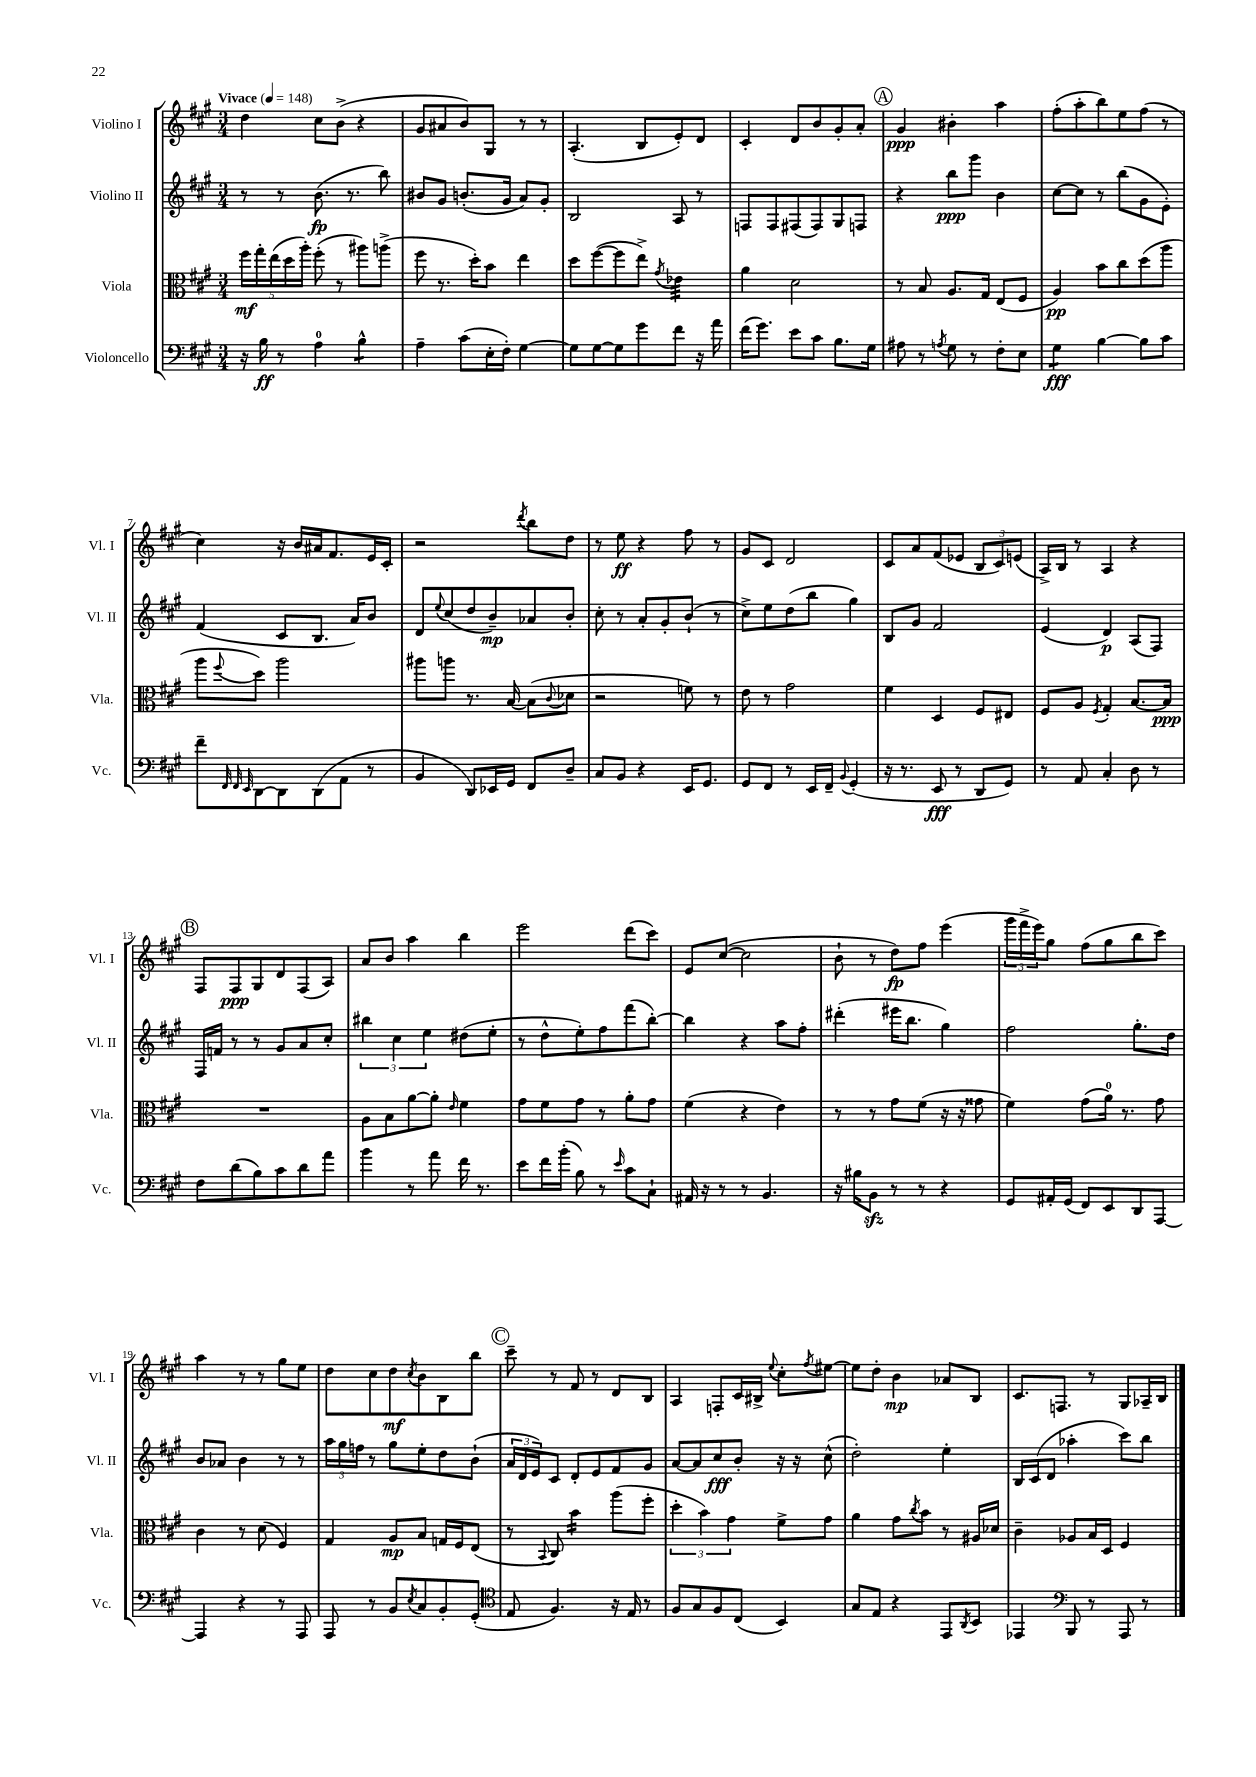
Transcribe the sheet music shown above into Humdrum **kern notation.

**kern	**kern	**kern	**kern
*staff4	*staff3	*staff2	*staff1
*clefF4	*clefC3	*clefG2	*clefG2
*k[f#c#g#]	*k[f#c#g#]	*k[f#c#g#]	*k[f#c#g#]
*M3/4	*M3/4	*M3/4	*M3/4
*MM148	*MM148	*MM148	*MM148
16r	20ff#	8r	4dd
.	20gg#'	.	.
16B	.	.	.
.	(20ee	.	.
8r	.	8r	.
.	20dd	.	.
.	20aa')	.	.
4A	(8ff#'	(8.b	8cc#
.	8r	.	(8b^
.	.	8.r	.
4B^^	8aa#)	.	4r
.	(8aa^	8bb)	.
=	=	=	=
4A~	8ff#	8b#	8g#
.	8.r	8g#	8a#
(8c#	.	(8.b'	8b)
.	16dd')	.	.
16E'	8b	.	8G#
16F#')	.	16g#	.
[4G#	4ee	8a)	8r
.	.	8g#'	8r
=	=	=	=
8G#]	8dd	2B	(4.A'
[8G#	([8ff#	.	.
8G#]	8ff#]	.	.
8g#	8ee^)	.	8B
.	8qg#	.	.
8f#	4e-	8A	8e')
16r	.	8r	8d
16a	.	.	.
=	=	=	=
(16f#	4a	8F	4c#'
8.g#)	.	.	.
.	.	8F	.
8e	2d	(8F#	8d
8c#	.	8F#)	8b
8.B	.	8G#	8g#'
.	.	8F	8a'
16G#	.	.	.
=	=	=	=
8A#	8r	4r	4g#
8r	8B	.	.
8qA	.	.	.
8G#	8.A	8bb	4b#'
8r	.	8ggg#	.
.	16G#	.	.
8F#'	(8E	4b	4aa
8E	8F#	.	.
=	=	=	=
4G#	4A)	[8cc#	(8ff#'
.	.	8cc#]	8aa'
[4B	8b	8r	8bb)
.	8cc#	(8bb	8ee
8B]	(8dd	8g#	(8ff#
8c#	8aa	8e')	8r
=	=	=	=
8f#~	8aa	(4f#	4cc#)
32qqFF#	.	.	.
32qqFF#	.	.	.
32qqEE	8qqff#	.	.
[8DD	8dd)	.	.
8DD]	2aa	8c#	16r
.	.	.	16b
(8DD	.	8.B	16a#
.	.	.	8.f#
8AA	.	.	.
.	.	16a)	.
8r	.	8b	16e
.	.	.	16c#'
=	=	=	=
4BB	8aa#	8d	2r
.	.	8qqee	.
.	8aa	(8cc#	.
8DD)	8.r	8dd	.
16EE-	.	8b~)	.
16GG#	[16B	.	.
.	.	.	8qddd
8FF#	(8B]	8a-	8bb
.	8qqc#	.	.
8D~	8d-	8b'	8dd
=	=	=	=
8C#	2r	8cc#'	8r
8BB	.	8r	8ee
4r	.	8a'	4r
.	.	8g#'	.
16EE	8f)	(8b`	8ff#
8.GG#	.	.	.
.	8r	8r	8r
=	=	=	=
8GG#	8e	8cc#^)	8g#
8FF#	8r	8ee	8c#
8r	2g#	(8dd	2d
16EE	.	8bb	.
16FF#~	.	.	.
8qqBB	.	.	.
(4GG#'	.	4gg#)	.
=	=	=	=
16r	4f#	8B	8c#
8.r	.	.	.
.	.	8g#	8a
8EE	4D	2f#	(8f#
8r	.	.	8e-
8DD	8F#	.	12B
.	.	.	12c#)
8GG#)	8E#	.	.
.	.	.	(12e
=	=	=	=
8r	8F#	(4e	16A^)
.	.	.	16B
8AA	8A	.	8r
.	8qF#	.	.
4C#'	4G#'	4d)	4A
8D	[8.B	(8A	4r
8r	.	8F#)	.
.	16B]	.	.
=	=	=	=
8F#	2.r	16F#	8F#
.	.	16f	.
(8d	.	8r	8F#
8B)	.	8r	8G#
8c#	.	8g#	8d
8d	.	8a	(8F#
8a	.	8cc#'	8A)
=	=	=	=
4b	8A	6bb#	8a
.	8B	.	8b
.	.	6cc#	.
8r	[8a	.	4aa
.	.	6ee	.
8a	8a']	.	.
.	16qqe	.	.
16f#	4f#	(8dd#	4bb
8.r	.	.	.
.	.	8ee'	.
=	=	=	=
8e	8g#	8r	2eee
16f#	8f#	8dd^^	.
(16b'	.	.	.
8B)	8g#	8ee')	.
8r	8r	8ff#	.
16qqe	.	.	.
8c#	8a'	(8fff#	(8ddd
8C#`	8g#	[8bb')	8ccc#)
=	=	=	=
16AA#	(4f#	4bb]	8e
16r	.	.	.
8r	.	.	([8cc#
8r	4r	4r	2cc#]
4.BB	.	.	.
.	4e)	8aa	.
.	.	8ff#'	.
=	=	=	=
16r	8r	(4ddd#'	8b`
16B#	.	.	.
8BB	8r	.	8r
8r	8g#	16eee#	8dd)
.	.	8.bb	.
8r	(8f#	.	8ff#
4r	16r	4gg#)	(4eee
.	16r	.	.
.	8g##	.	.
=	=	=	=
8GG#	4f#)	2ff#	24ggg#
.	.	.	24fff#^
.	.	.	24eee)
16AA#'	.	.	8gg#
(16GG#	.	.	.
8FF#)	(8g#	.	(8ff#
8EE	16a)	.	8gg#
.	8.r	.	.
8DD	.	8.gg#'	8bb
[8AAA	8g#	.	8ccc#)
.	.	16dd	.
=	=	=	=
4AAA]	4c#	8b	4aa
.	.	8a-	.
4r	8r	4b	8r
.	(8d	.	8r
8r	4F#)	8r	8gg#
8AAA	.	8r	8ee
=	=	=	=
8AAA	4G#	24aa	8dd
.	.	24gg#	.
.	.	24ff	.
8r	.	8r	8cc#
8BB	8A	8gg#	8dd
8qE	.	.	8qcc#
8C#	8B	8ee'	8b
8BB'	16G	8dd	8B
.	16F#	.	.
(8GG#'	(8E	(8b`	8bb
=	=	=	=
*clefC4	*	*	*
8E	8r	24a	8ccc#~
.	.	24d	.
.	.	24e)	.
.	8qqBB	.	.
4.F#)	8C#)	8c#	8r
.	4b	8d'	8f#
.	.	8e	8r
16r	(8aa	8f#	8d
16E	.	.	.
8r	8ff#'	8g#	8B
=	=	=	=
8F#	6dd'	[8a	4A
8G#	.	8a]	.
.	6b)	.	.
8F#	.	8cc#	8F'
.	6g#	.	.
(8C#	.	8b'	16c#
.	.	.	16B#^
.	.	.	8qqee
4BB)	8f#^	16r	8cc#'
.	.	16r	.
.	.	.	8qff#
.	8g#	(8cc#^^	[8ee#
=	=	=	=
8G#	4a	2dd')	8ee#]
8E	.	.	8dd'
4r	8g#	.	4b
.	8qcc#	.	.
.	8b	.	.
8EE	8r	4ee'	8a-
8qAA	.	.	.
8BB	16A#	.	8B
.	16d-	.	.
=	=	=	=
4EE-	4c#~	16B	8.c#
.	.	(16c#	.
.	.	8d	.
.	.	.	8.F
*clefF4	*	*	*
8BBB	8A-	4aa-'	.
8r	16B	.	8r
.	16D	.	.
8AAA	4F#	8ccc#)	8G#
8r	.	8bb	16A-~
.	.	.	16B
==	==	==	==
*-	*-	*-	*-
